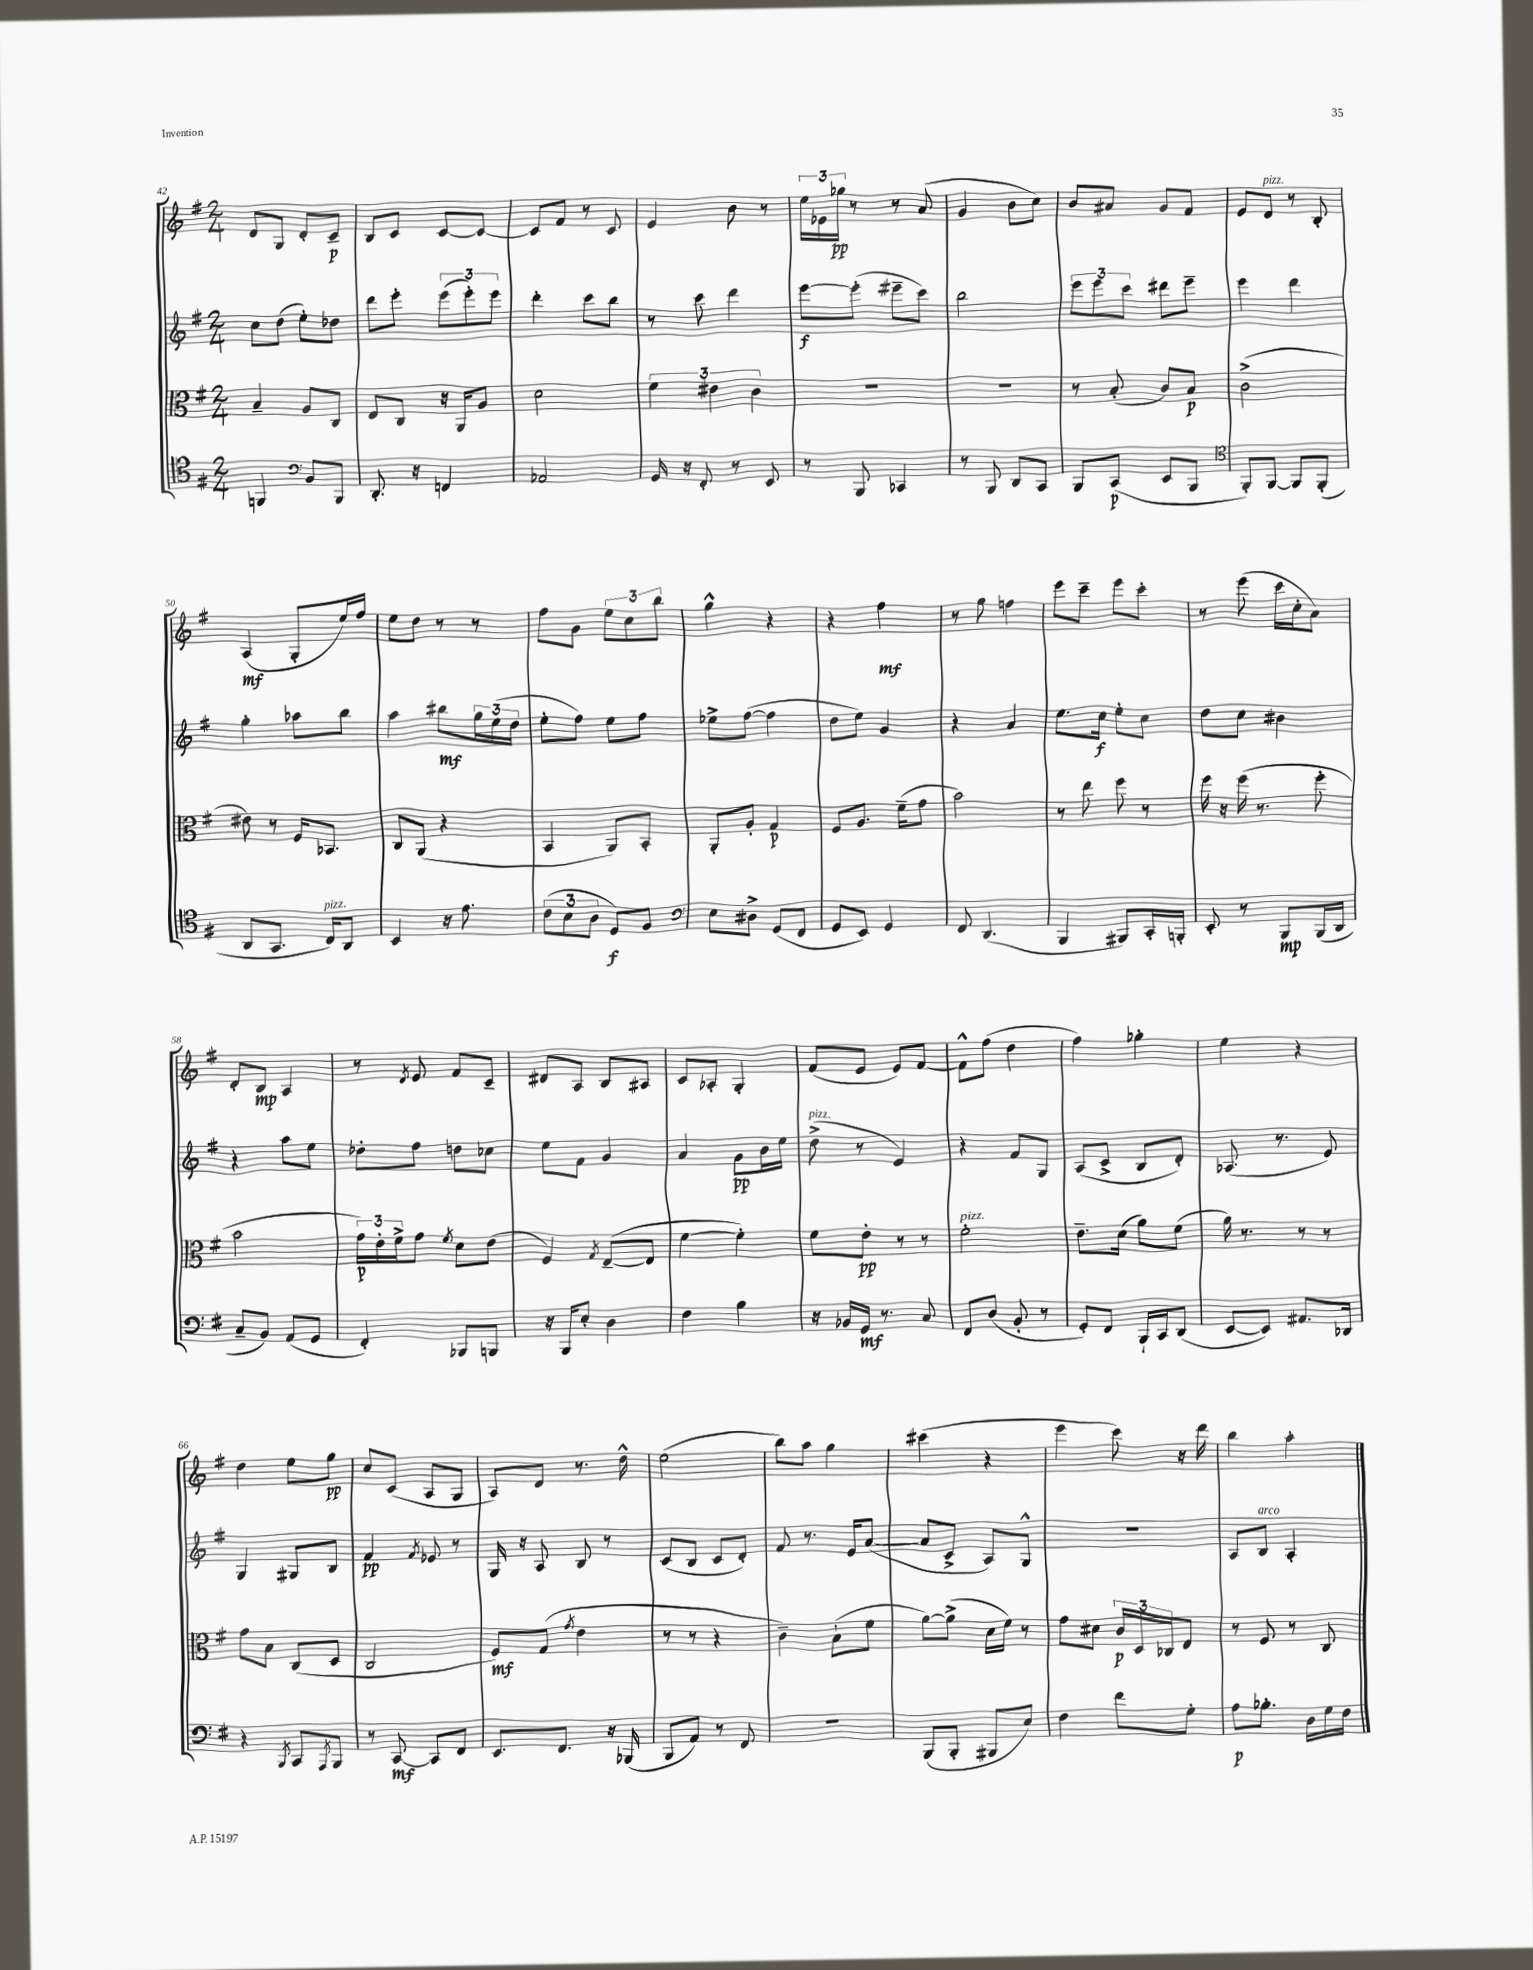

**kern	**kern	**kern	**kern
*staff4	*staff3	*staff2	*staff1
*clefC4	*clefC3	*clefG2	*clefG2
*k[f#]	*k[f#]	*k[f#]	*k[f#]
*M2/4	*M2/4	*M2/4	*M2/4
4FF/	4B~/	8cc\L	8d/L
.	.	(8dd\J	8G/J
*clefF4	*	*	*
8BB/L	8A/L	8ee'\L)	8d'/L
8BBB/J	8C/J	8dd-\J	8c~/J
=	=	=	=
8.DD'/	8E/L	8ddd\L	8B/L
.	8C/J	8eee'\J	8c/J
16r	.	.	.
4FF/	16r	(12eee\L	[8c/L
.	16AA/LK	.	.
.	.	12eee'\)	.
.	8A/J	.	8c/_J
.	.	12eee\J	.
=	=	=	=
2AA-/	2d\	4ddd'\	8c/]L
.	.	.	8f#/J
.	.	8ccc\L	8r
.	.	8bb\J	8c/
=	=	=	=
16GG/	6f#\	8r	4e/
16r	.	.	.
8FF#'/	.	8ccc\	.
.	6e#\	.	.
8r	.	4ddd\	8b\
.	6c\	.	.
8EE/	.	.	8r
=	=	=	=
8r	2r	[8eee\L	24ee\LL
.	.	.	24e-\
.	.	.	24gg-\JJ
8BBB/	.	(8eee'\]J	8r
4CC-/	.	8eee#~\L	8r
.	.	8ccc\J)	(8a/
=	=	=	=
8r	2r	2bb\	4g/
8BBB/	.	.	.
8DD/L	.	.	8b\L
8CC/J	.	.	8cc\J)
=	=	=	=
8BBB/L	8r	12eee\L	8b/L
.	.	12eee\	.
(8CC/J	(8B'/	.	8a#/J
.	.	12ccc\J	.
8EE/L	8c/L)	8ddd#\L	8g/L
8BBB/J	8B/J	8eee~\J	8f#/J
=	=	=	=
*clefC4	*	*	*
8FF#'/L)	(2c^\	4eee\	8e/L
[8FF#/J	.	.	8d/J
8FF#/]L	.	4ddd\	8r
(8FF#'/J	.	.	8B'/
=	=	=	=
8AA/L	8e#\)	4gg'\	(4A/
8.GG/J	8r	.	.
.	16F#/LK	8aa-\L	8G'/L
16C/LK)	8.BB-/J	.	.
8AA/J	.	8bb\J	16ee/L)
.	.	.	16ff#/JJ
=	=	=	=
4BB/	8C/L	4aa\	8ee\L
.	(8AA/J	.	8dd\J
16r	4r	8bb#\L	8r
8.e\	.	.	.
.	.	24gg\L	8r
.	.	(24ee\	.
.	.	24dd\JJ	.
=	=	=	=
(12c\L	4BB/	8ee'\L	8ff#\L
12B\	.	.	.
.	.	8ff#\J)	8g\J
12A\J	.	.	.
8D/L)	8AA/L)	8ee\L	12ee\L
.	.	.	12cc\
8F#/J	8BB'/J	8ff#\J	.
.	.	.	12bb\J
=	=	=	=
*clefF4	*	*	*
8E\L	8AA'/L	8ee-^\L	4gg^^\
8D#^\J	8A'/J	([8ff#\J	.
(8GG/L	4G/	4ff#\]	4r
8FF#/J	.	.	.
=	=	=	=
8GG/L	8F#/L	8dd\L	4r
8EE/J)	8.A/J	8ee\J)	.
4GG/	.	4g/	4ff#\
.	(16f#~\LK	.	.
.	8g\J	.	.
=	=	=	=
8FF#/	2b\)	4r	8r
(4.DD/	.	.	8gg\
.	.	4a/	4ff\
=	=	=	=
4BBB/	8r	8.ee\L	8eee\L
.	8ee\	.	8ccc~\J
.	.	16cc\Jk	.
8BBB#/L)	8ff#\	8ee'\L	8eee\L
16CC'/L	8r	8cc\J	8ccc'\J
16BBB'/JJ	.	.	.
=	=	=	=
8EE'/	16ff#\	8dd\L	8r
.	16r	.	.
8r	(16ff#\	8cc\J	(8eee\
.	8.r	.	.
8BBB/L	.	4b#\	16ccc\LL
.	.	.	16cc'\J
(16BBB/L	8ff#'\	.	8a\J)
16DD/JJ	.	.	.
=	=	=	=
8C~/L	2b\	4r	8d'/L
8BB/J)	.	.	8B/J
(8AA/L	.	8aa\L	4A/
8GG/J	.	8ee\J	.
=	=	=	=
4FF#'/)	24g\LL)	8dd-'\L	8r
.	24e'\	.	.
.	24f#^\J	.	.
.	.	.	8qd/
.	8g\J	8ff#\J	8e/
.	8qf#/	.	.
8BBB-/L	8d\L	8dd\L	8f#/L
8BBB/J	(8e\J	8cc-\J	8c~/J
=	=	=	=
16r	4F#/)	8ee\L	8d#/L
16BBB/LK	.	.	.
8E'/J	.	8f#\J	8A/J
.	8qG/	.	.
4D\	([8E~/L	4g/	8B/L
.	8E/]J	.	8A#/J
=	=	=	=
4F#\	[4f#\	4a/	8c/L
.	.	.	8A-'/J
4B\	4f#'\])	8g\L	4G'/
.	.	16b\L	.
.	.	16ee\JJ	.
=	=	=	=
16r	8f#\L	(8dd^\	(8f#/L
16BB-/LL	.	.	.
16GG/JJ	8e'\J	8r	8e/J
8.r	.	.	.
.	8r	4e/)	8e/L)
8C/	8r	.	[8f#/J
=	=	=	=
8FF#/L	2f#'\	4r	8f#^^\]L
(8D/J	.	.	(8ff#\J
8BB'/	.	8f#/L	4dd\
8r	.	8G/J	.
=	=	=	=
8GG'/L)	8.e~\L	(8A/L	4ff#\)
8FF#/J	.	8c^/J	.
.	(16d\Jk	.	.
16BBB`/LL	8a\L)	8B/L	4gg-'\
16CC/J	.	.	.
(8DD/J	(8f#\J	8d'/J)	.
=	=	=	=
[8EE/L	16a\)	(8.A-/	4ee\
.	8.r	.	.
8EE/]J)	.	.	.
.	.	8.r	.
8.AA#/L	8r	.	4r
.	8r	8e/)	.
16DD-/Jk	.	.	.
=	=	=	=
4r	8g\L	4G/	4dd\
.	8B\J	.	.
8qBBB/	.	.	.
8CC/L	(8C/L	8G#/L	8ee\L
8qAAA/	.	.	.
8BBB/J	8D/J	8B/J	8gg\J
=	=	=	=
8r	2C/	4f#/	8cc/L
[8CC/	.	.	(8c/J
.	.	8qf#/	.
8CC/]L	.	8e-/	8A/L
8FF#/J	.	8r	8G/J
=	=	=	=
8.EE/L	8F#/L)	16G/	8A/L)
.	.	16r	.
.	(8G/J	8A/	8d/J
8.FF#/J	.	.	.
.	8qg/	.	.
.	4e\	8B/	8.r
16r	.	8r	.
(16BBB-/	.	.	16dd^^\
=	=	=	=
8BBB/L	8r	(8c/L	(2ee\
8AA/J)	8r	8B/J	.
8r	4r	8c/L	.
8FF#/	.	8d'/J)	.
=	=	=	=
2r	4c~\)	8f#/	8bb\L)
.	.	8.r	8aa\J
.	(8B`\L	.	4gg\
.	.	16e/LK	.
.	8f#\J	([8a/J	.
=	=	=	=
(8BBB/L	[8a\L)	8a/]L	(4ccc#\
8BBB'/J	(8a^\]J	8c^/J	.
8BBB#/L	16d\LL	8A/L)	4r
.	16f#\JJ)	.	.
8E/J)	8r	8G^^/J	.
=	=	=	=
4F#\	8g\L	2r	4eee\
.	8d#\J	.	.
8f#\L	24c/LL	.	8ccc\)
.	24D/	.	.
.	24C-/J	.	.
8G'\J	8E/J	.	16r
.	.	.	16ddd\
=	=	=	=
8A\L	8r	8A/L	4bb\
8.B-'\J	8F#/	8B/J	.
.	8r	4A'/	4aa'\
16D\LL	.	.	.
16G\	8C/	.	.
16F#\JJ	.	.	.
==	==	==	==
*-	*-	*-	*-
